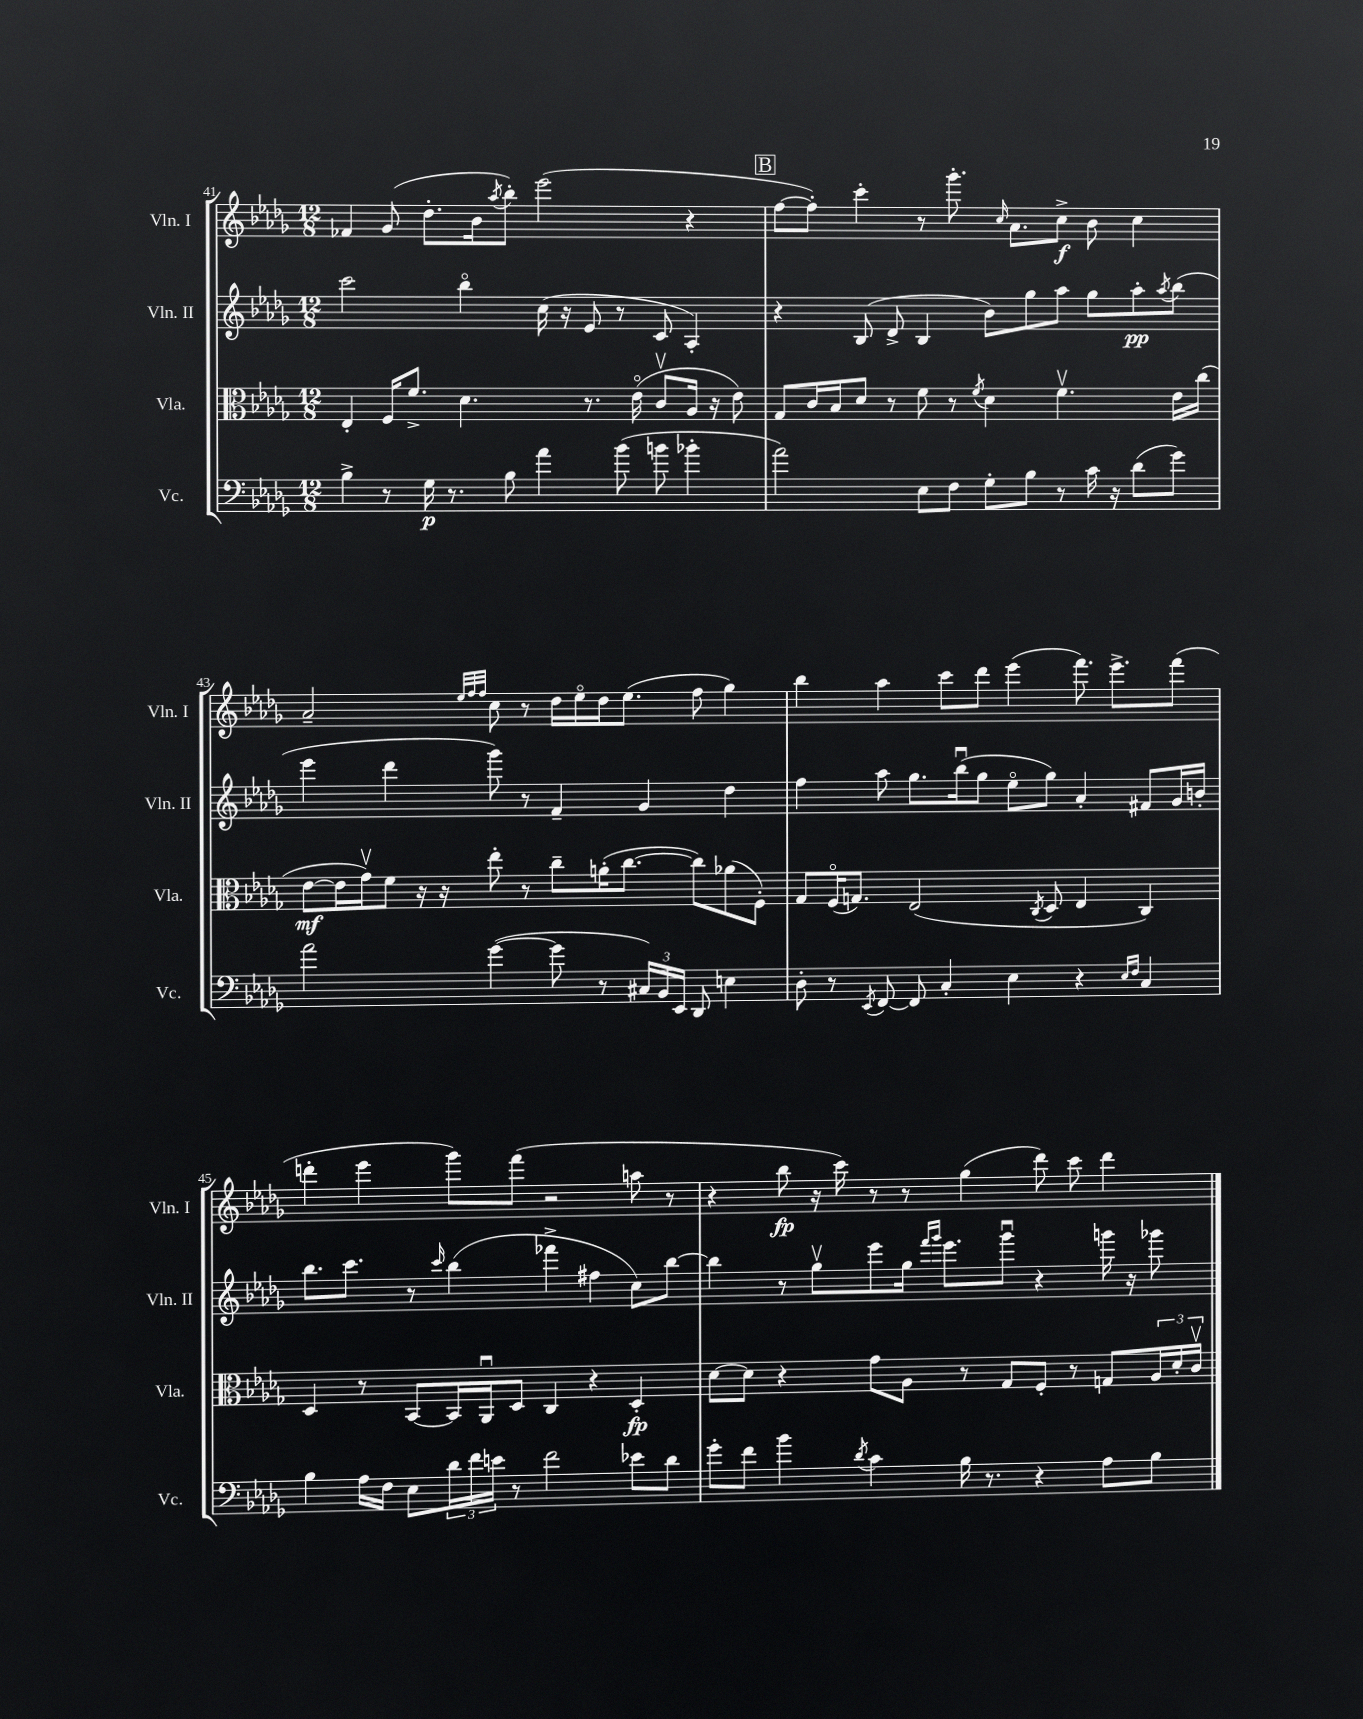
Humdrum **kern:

**kern	**dynam	**kern	**dynam	**kern	**dynam	**kern	**dynam
*part4	*part4	*part3	*part3	*part2	*part2	*part1	*part1
*staff4	*staff4	*staff3	*staff3	*staff2	*staff2	*staff1	*staff1
*I"Vc.	*	*I"Vla.	*	*I"Vln. II	*	*I"Vln. I	*
*I'Vc.	*	*I'Vla.	*	*I'Vln. II	*	*I'Vln. I	*
*clefF4	*	*clefC3	*	*clefG2	*	*clefG2	*
*k[b-e-a-d-g-]	*	*k[b-e-a-d-g-]	*	*k[b-e-a-d-g-]	*	*k[b-e-a-d-g-]	*
*M12/8	*	*M12/8	*	*M12/8	*	*M12/8	*
=41	=41	=41	=41	=41	=41	=41	=41
4B-^\	.	4E-'/	.	2ccc\	.	4f-X/	.
8r	.	16F/KL	.	.	.	(8g-/	.
.	.	8.f^/J	.	.	.	.	.
16G-\	p	.	.	.	.	8.dd-'\L	.
8.r	.	.	.	.	.	.	.
.	.	4.d-\	.	4bb-\	.	.	.
.	.	.	.	.	.	16b-\k	.
.	.	.	.	.	.	8qaa-/	.
8B-\	.	.	.	.	.	8bb-'\J)	.
4a-\	.	.	.	(16cc\	.	(2eee-\	.
.	.	.	.	16r	.	.	.
.	.	8.r	.	8e-/	.	.	.
(8b-\	.	.	.	8r	.	.	.
.	.	(16e-\	.	.	.	.	.
8bn\	.	8cv/L	.	8c/	.	.	.
4b-X'\	.	16A-/Jk	.	4A-'/)	.	4r	.
.	.	16r	.	.	.	.	.
.	.	8e-\)	.	.	.	.	.
!!LO:REH:place=s1:t=B
=42	=42	=42	=42	=42	=42	=42	=42
2a-\)	.	8G-/L	.	4r	.	[8ff\L	.
.	.	16c/L	.	.	.	8ff'\J])	.
.	.	16B-/J	.	.	.	.	.
.	.	8d-/J	.	(8B-/	.	4ccc'\	.
.	.	8r	.	8d-^/	.	.	.
8E-\L	.	8f\	.	4B-/	.	8r	.
8F\J	.	8r	.	.	.	8.ggg-'\	.
.	.	8qf/	.	.	.	.	.
8G-'\L	.	4d-\	.	8b-\L)	.	.	.
.	.	.	.	.	.	16qqcc/	.
.	.	.	.	.	.	8.a-\L	.
8B-\J	.	.	.	8gg-\	.	.	.
8r	.	4.fv\	.	8aa-\J	.	8cc^\J	f
16c\	.	.	.	8gg-\L	.	8b-\	.
16r	.	.	.	.	.	.	.
(8d-\L	.	.	.	8aa-'\	pp	4cc\	.
.	.	.	.	8qaa-/	.	.	.
8g-\J)	.	16e-\LL	.	(8bb-\J	.	.	.
.	.	(16cc\JJ	.	.	.	.	.
!!LO:LB:g=z
=43	=43	=43	=43	=43	=43	=43	=43
2a-\	.	[8e-\L	mf	4eee-\	.	2a-~/	.
.	.	16e-\L]	.	.	.	.	.
.	.	16g-v\J)	.	.	.	.	.
.	.	8f\J	.	4ddd-\	.	.	.
.	.	16r	.	.	.	.	.
.	.	16r	.	.	.	.	.
.	.	.	.	.	.	32qqee-/LLL	.
.	.	.	.	.	.	32qqff/	.
.	.	.	.	.	.	32qqff/JJJ	.
([4g-\	.	8ee-'\	.	8ggg-\)	.	8cc\	.
.	.	8r	.	8r	.	8r	.
8g-\]	.	8cc~\L	.	4f~/	.	16dd-\LL	.
.	.	.	.	.	.	16ee-\	.
8r	.	(16an'\K	.	.	.	16dd-\J	.
.	.	[8.cc\J	.	.	.	(8.ee-\J	.
24C#X/LL)	.	.	.	4g-/	.	.	.
24BB-/	.	.	.	.	.	.	.
24EE-/JJ	.	.	.	.	.	.	.
8DD-/	.	8cc\L])	.	.	.	8ff\	.
4En\	.	(8a-X\	.	4dd-\	.	4gg-\)	.
.	.	8F'\J)	.	.	.	.	.
=44	=44	=44	=44	=44	=44	=44	=44
8D-'\	.	8G-/L	.	4ff\	.	4bb-\	.
8r	.	(16F/K	.	.	.	.	.
.	.	8.Gn/J)	.	.	.	.	.
8qEE-/	.	.	.	.	.	.	.
[8FF/	.	.	.	8aa-\	.	4aa-\	.
8FF/]	.	(2E-/	.	8.gg-\L	.	.	.
4C'/	.	.	.	.	.	8ccc\L	.
.	.	.	.	(16bb-u\k	.	.	.
.	.	.	.	8gg-\J	.	8ddd-\J	.
4E-\	.	.	.	8ee-\L	.	(4eee-\	.
.	.	8qC/	.	.	.	.	.
.	.	8D-/	.	8gg-\J)	.	.	.
4r	.	4E-/	.	4a-'/	.	8.fff\)	.
.	.	.	.	.	.	8.eee-^\L	.
16qqE-/LL	.	.	.	.	.	.	.
16qqF/JJ	.	.	.	.	.	.	.
4C/	.	4C/)	.	8f#X/L	.	.	.
.	.	.	.	16g-/L	.	(8fff\J	.
.	.	.	.	16bn'/JJ	.	.	.
!!LO:LB:g=z
=45	=45	=45	=45	=45	=45	=45	=45
4B-\	.	4D-/	.	8.bb-\L	.	4dddn'\	.
.	.	.	.	8.ccc\J	.	.	.
16A-\LL	.	8r	.	.	.	4eee-\	.
16F\JJ	.	.	.	.	.	.	.
8E-\L	.	[8BB-/L	.	8r	.	.	.
.	.	.	.	16qqccc/	.	.	.
24d-\L	.	16BB-/L]	.	(4bb-\	.	8ggg-\L)	.
24f\	.	.	.	.	.	.	.
.	.	16AA-u/J	.	.	.	.	.
24en\JJ	.	.	.	.	.	.	.
8r	.	8D-/J	.	.	.	(8fff\J	.
2f\	.	4C/	.	4fff-X^\	.	2r	.
.	.	4r	.	4ff#X\	.	.	.
8e-X\L	.	4D-'/	fp	8cc\L)	.	8aan\	.
8d-\J	.	.	.	[8bb-\J	.	8r	.
=46	=46	=46	=46	=46	=46	=46	=46
8g-'\L	.	[8d-\L	.	4bb-\]	.	4r	.
8f\J	.	8d-\J]	.	.	.	.	.
4b-\	.	4r	.	8r	.	8bb-\	fp
.	.	.	.	8gg-v\L	.	16r	.
.	.	.	.	.	.	16ccc\)	.
8qd-/	.	.	.	.	.	.	.
4c\	.	8g-\L	.	8eee-\	.	8r	.
.	.	8A-\J	.	16gg-\Jk	.	8r	.
.	.	.	.	16qqfff/LL	.	.	.
.	.	.	.	16qqggg-/JJ	.	.	.
.	.	.	.	8.eee-\L	.	.	.
16B-\	.	8r	.	.	.	(4gg-\	.
8.r	.	.	.	.	.	.	.
.	.	8G-/L	.	8ggg-u\J	.	.	.
4r	.	8F'/J	.	4r	.	8ddd-\)	.
.	.	8r	.	.	.	8ccc\	.
8A-\L	.	8Gn/L	.	16gggn\	.	4ddd-\	.
.	.	.	.	16r	.	.	.
8B-\J	.	24A-/L	.	8ggg-X\	.	.	.
.	.	24d-'/	.	.	.	.	.
.	.	24cv/JJ	.	.	.	.	.
==	==	==	==	==	==	==	==
*-	*-	*-	*-	*-	*-	*-	*-
